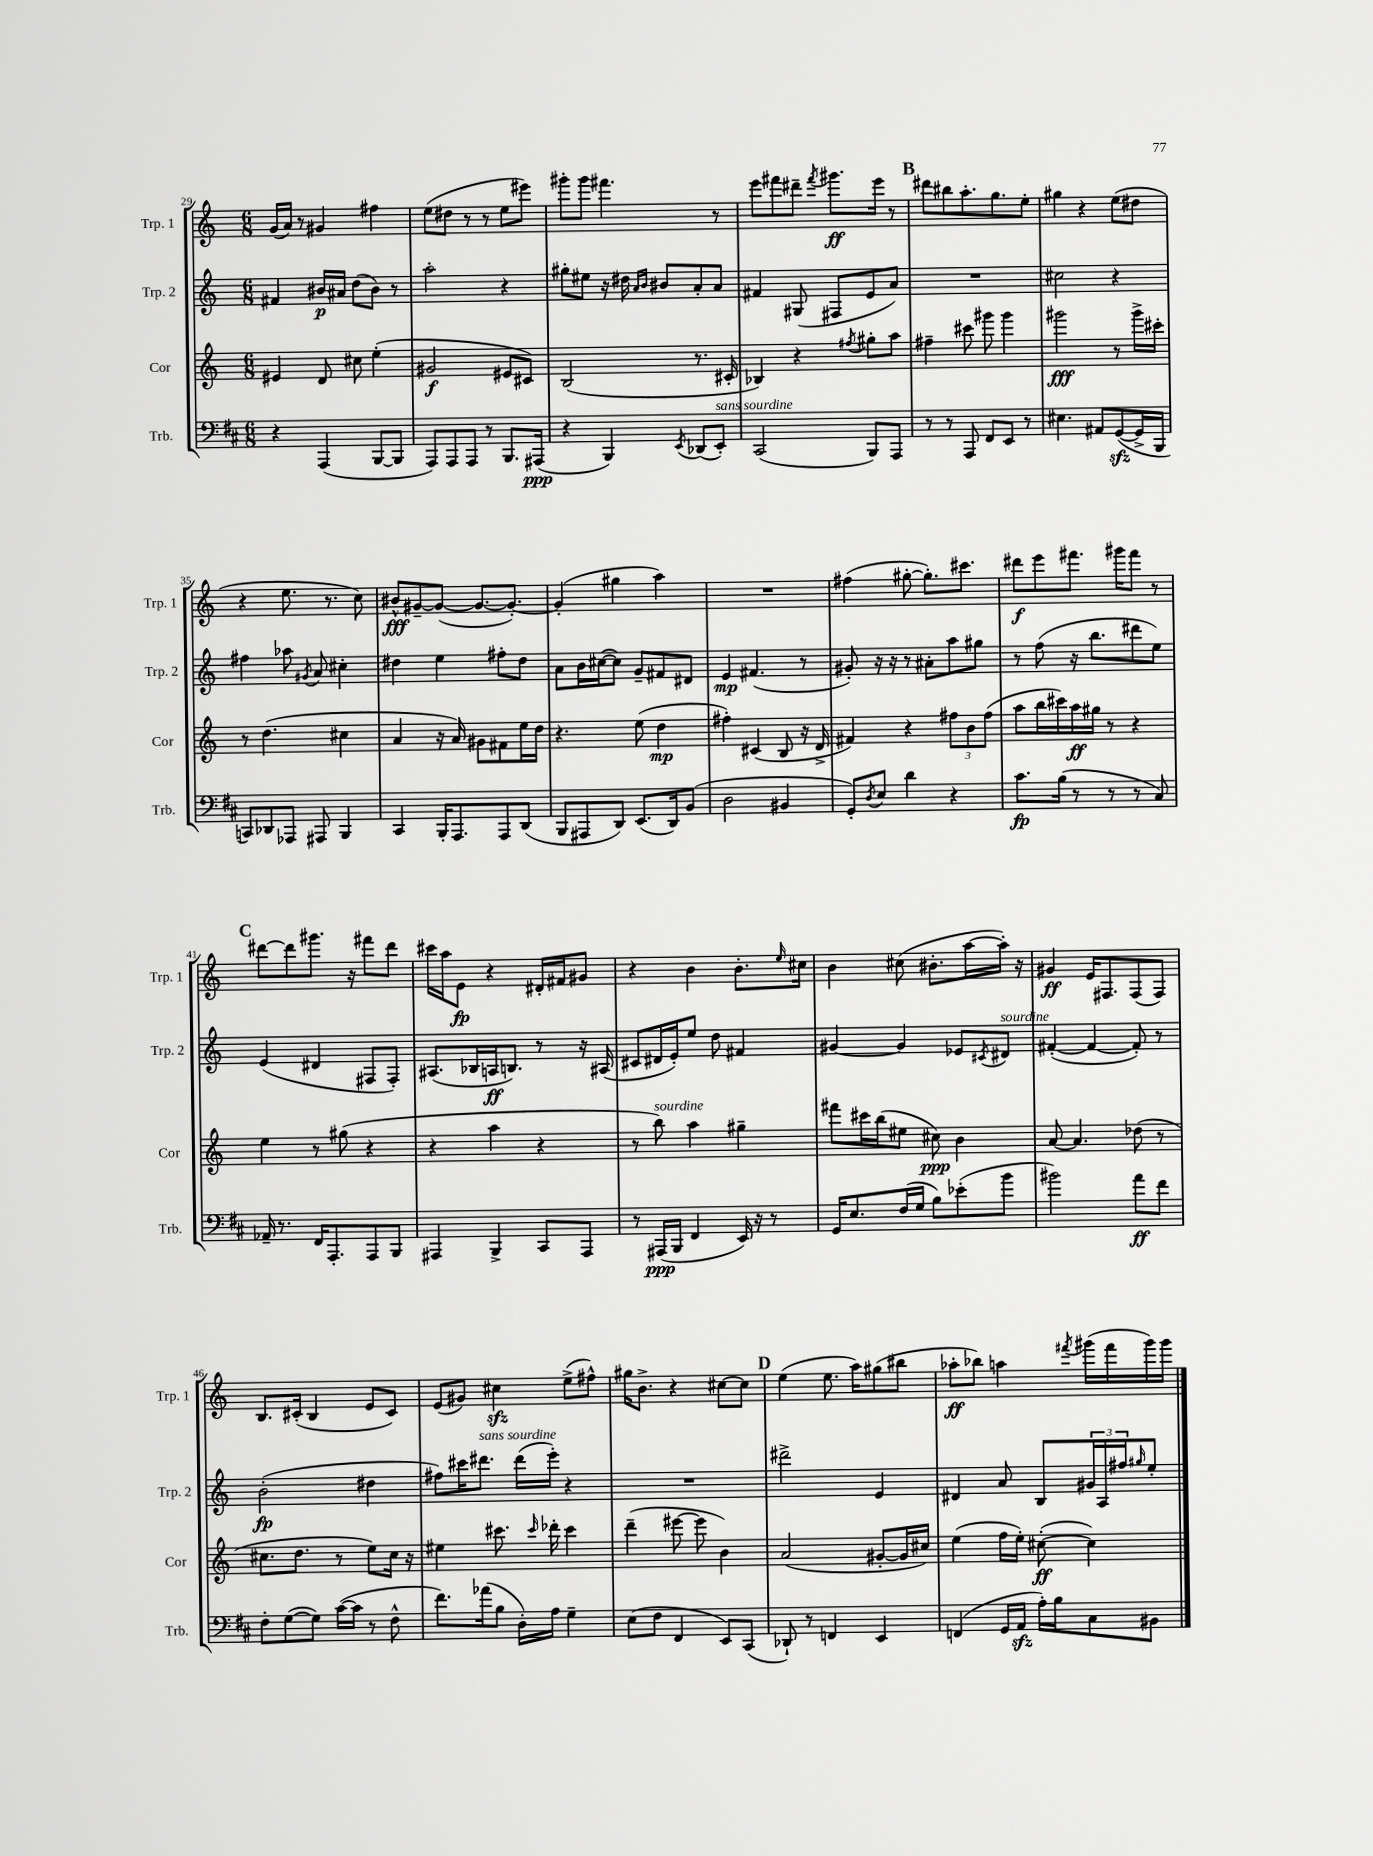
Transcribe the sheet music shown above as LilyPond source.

<<
\new StaffGroup <<
\new Staff = "s0" \with { instrumentName = "Trp. 1" shortInstrumentName = "Trp. 1" } {
    \clef treble \key c \major \numericTimeSignature \time 6/8
    g'16( a'16) r8 gis'4 fis''4 |
    e''8( dis''8 r8 r8 e''8 eis'''8) |
    gis'''8-. gis'''8 fis'''4. r8 |
    e'''8 fis'''8 dis'''8-- \acciaccatura { fis'''8 } gis'''8.\ff e'''16 r8 |
    \mark \markup { \bold "B" } dis'''8 bis''8 a''8.-. g''8. e''8-. |
    gis''4 r4 e''8( dis''8 |
    r4 e''8. r8. c''8) |
    bis'8-^\fff gis'8~-- gis'8~( gis'8.~ gis'8.~-.) |
    gis'4-.( gis''4 a''4) |
    R2. |
    fis''4( gis''8~-. gis''8.-.) cis'''8. |
    dis'''8\f e'''8 fis'''8. gis'''16 fis'''8 r8 |
    \mark \markup { \bold "C" } dis'''8~ dis'''8 gis'''8. r16 fis'''8 dis'''8 |
    cis'''16 a''16 e'8\fp r4 dis'16-. fis'16 gis'8 |
    r4 b'4 b'8.-. \grace { e''16 } cis''16 |
    b'4 cis''8( bis'8.-. a''16~ a''16-.) r16 |
    gis'4\ff e'16 fis8. fis8( fis8) |
    b8. cis'16-.( b4 e'8 cis'8) |
    e'8( gis'8) cis''4\sfz e''8->( fis''8-^) |
    gis''16 b'8.-> r4 cis''8~ cis''8 |
    \mark \markup { \bold "D" } e''4( e''8. a''16) gis''8( bis''8 |
    aes''8-.\ff bes''8) a''4 \acciaccatura { fis'''8 } gis'''16( fis'''16 gis'''16) gis'''16 \bar "|." |
}
\new Staff = "s1" \with { instrumentName = "Trp. 2" shortInstrumentName = "Trp. 2" } {
    \clef treble \key c \major \numericTimeSignature \time 6/8
    fis'4 bis'16\p ais'16 d''8( bis'8) r8 |
    a''2-. r4 |
    gis''8-. eis''8 r16 dis''16 \grace { a'16 b'16 } bis'8 a'8-. a'8 |
    fis'4 gis8( fis8 e'8 a'8) |
    \mark \markup { \bold "B" } R2. |
    cis''2 r4 |
    fis''4 aes''8 \acciaccatura { gis'8 } a'8 cis''4-. |
    dis''4 e''4 fis''8-. dis''8 |
    a'8 b'16 cis''16~( cis''8) g'8-- fis'8 dis'8 |
    e'4\mp fis'4.( r8 |
    gis'8-.) r16 r16 r8 ais'8-. a''8 gis''8 |
    r8 f''8( r16 b''8. dis'''8 e''8) |
    \mark \markup { \bold "C" } e'4( dis'4 fis8 fis8-.) |
    ais8.( bes16 a16\ff b8.) r8 r16 ais16( |
    cis'8 dis'16 e'16-.) e''8 d''8 fis'4 |
    gis'4~ gis'4 ees'8 \acciaccatura { cis'8 } dis'8^\markup { \italic "sourdine" } |
    fis'4~-.( fis'4~ fis'8-.) r8 |
    b'2-.\fp( dis''4 |
    fis''8) cis'''16 dis'''8.^\markup { \italic "sans sourdine" } dis'''16( e'''16-.) r4 |
    R2. |
    \mark \markup { \bold "D" } dis'''2-> e'4 |
    dis'4 a'8 b8 \tuplet 3/2 { gis'16 a16 fis''16 } \grace { gis''16 } e''8-. \bar "|." |
}
\new Staff = "s2" \with { instrumentName = "Cor" shortInstrumentName = "Cor" } {
    \clef treble \key c \major \numericTimeSignature \time 6/8
    eis'4 d'8 cis''8 e''4-.( |
    gis'2\f eis'8 cis'8) |
    b2( r8. cis'16-. |
    bes4) r4 \acciaccatura { fis''8 } gis''8-. a''8 |
    \mark \markup { \bold "B" } fis''4-- cis'''8 gis'''8 gis'''4 |
    gis'''2\fff r8 gis'''16-> cis'''16-. |
    r8 d''4.( cis''4 |
    a'4 r16 a'16) gis'8 fis'8 e''16 d''16 |
    r4. e''8( d''4\mp |
    fis''4-.) cis'4( b8 r16 d'16-> |
    fis'4) r4 \tuplet 3/2 { fis''8 b'8 fis''8( } |
    a''8 b''16 cis'''16) a''16\ff gis''16 r8 r4 |
    \mark \markup { \bold "C" } e''4 r8 gis''8( r4 |
    r4 a''4 r4 |
    r8 b''8^\markup { \italic "sourdine" }) a''4 gis''4-- |
    fis'''8 cis'''16 b''16( eis''8 cis''8\ppp) b'4 |
    a'8~ a'4. des''8( r8 |
    cis''8. d''8. r8 e''8) cis''16 r16 |
    eis''4 cis'''8. \grace { cis'''16 } des'''16-. cis'''4 |
    d'''4--( eis'''8~ eis'''8 b'4) |
    \mark \markup { \bold "D" } a'2( gis'8~-. gis'16 cis''16) |
    e''4( f''16 e''16-.) cis''8~-.\ff( cis''4) \bar "|." |
}
\new Staff = "s3" \with { instrumentName = "Trb." shortInstrumentName = "Trb." } {
    \clef bass \key d \major \numericTimeSignature \time 6/8
    r4 a,,4( b,,8~ b,,8 |
    a,,8) a,,8 a,,8 r8 b,,8. ais,,16\ppp( |
    r4 b,,4) \acciaccatura { e,8 } des,8( e,8-.^\markup { \italic "sans sourdine" }) |
    cis,2( b,,8) a,,8 |
    \mark \markup { \bold "B" } r8 r8 a,,8 fis,8 e,8 r8 |
    eis4. ais,8 g,8~\sfz( g,16-> b,,16 |
    c,8) des,8 aes,,8 ais,,8 b,,4 |
    cis,4 b,,16-. a,,8. a,,8 d,8( |
    b,,8 ais,,8 d,8) e,8.( d,16) b,8( |
    d2 bis,4 |
    g,8-.) \acciaccatura { d8 } e8 d'4 r4 |
    cis'8.\fp b16( r8 r8 r8 cis8) |
    \mark \markup { \bold "C" } aes,16-- r8. fis,16 a,,8.-. a,,8 b,,8 |
    ais,,4 b,,4-> cis,8 ais,,8 |
    r8 ais,,16\ppp( b,,16 fis,4 e,16) r16 r8 |
    g,16 e8. fis16( g16 b8) ees'8-.( b'8 |
    bis'2) a'8\ff fis'8 |
    fis8-. g8~( g8) cis'16~( cis'16 r8 fis8-^ |
    fis'8.) aes'16( b8 d16-.) a16 g4-- |
    e8( fis8 fis,4 e,8) cis,8( |
    \mark \markup { \bold "D" } des,8-!) r8 f,4 e,4 |
    f,4( g,16 a,16\sfz a16-.) b16 cis8 bis,8 \bar "|." |
}
>>
>>
\layout { \context { \Score currentBarNumber = #29 } }
